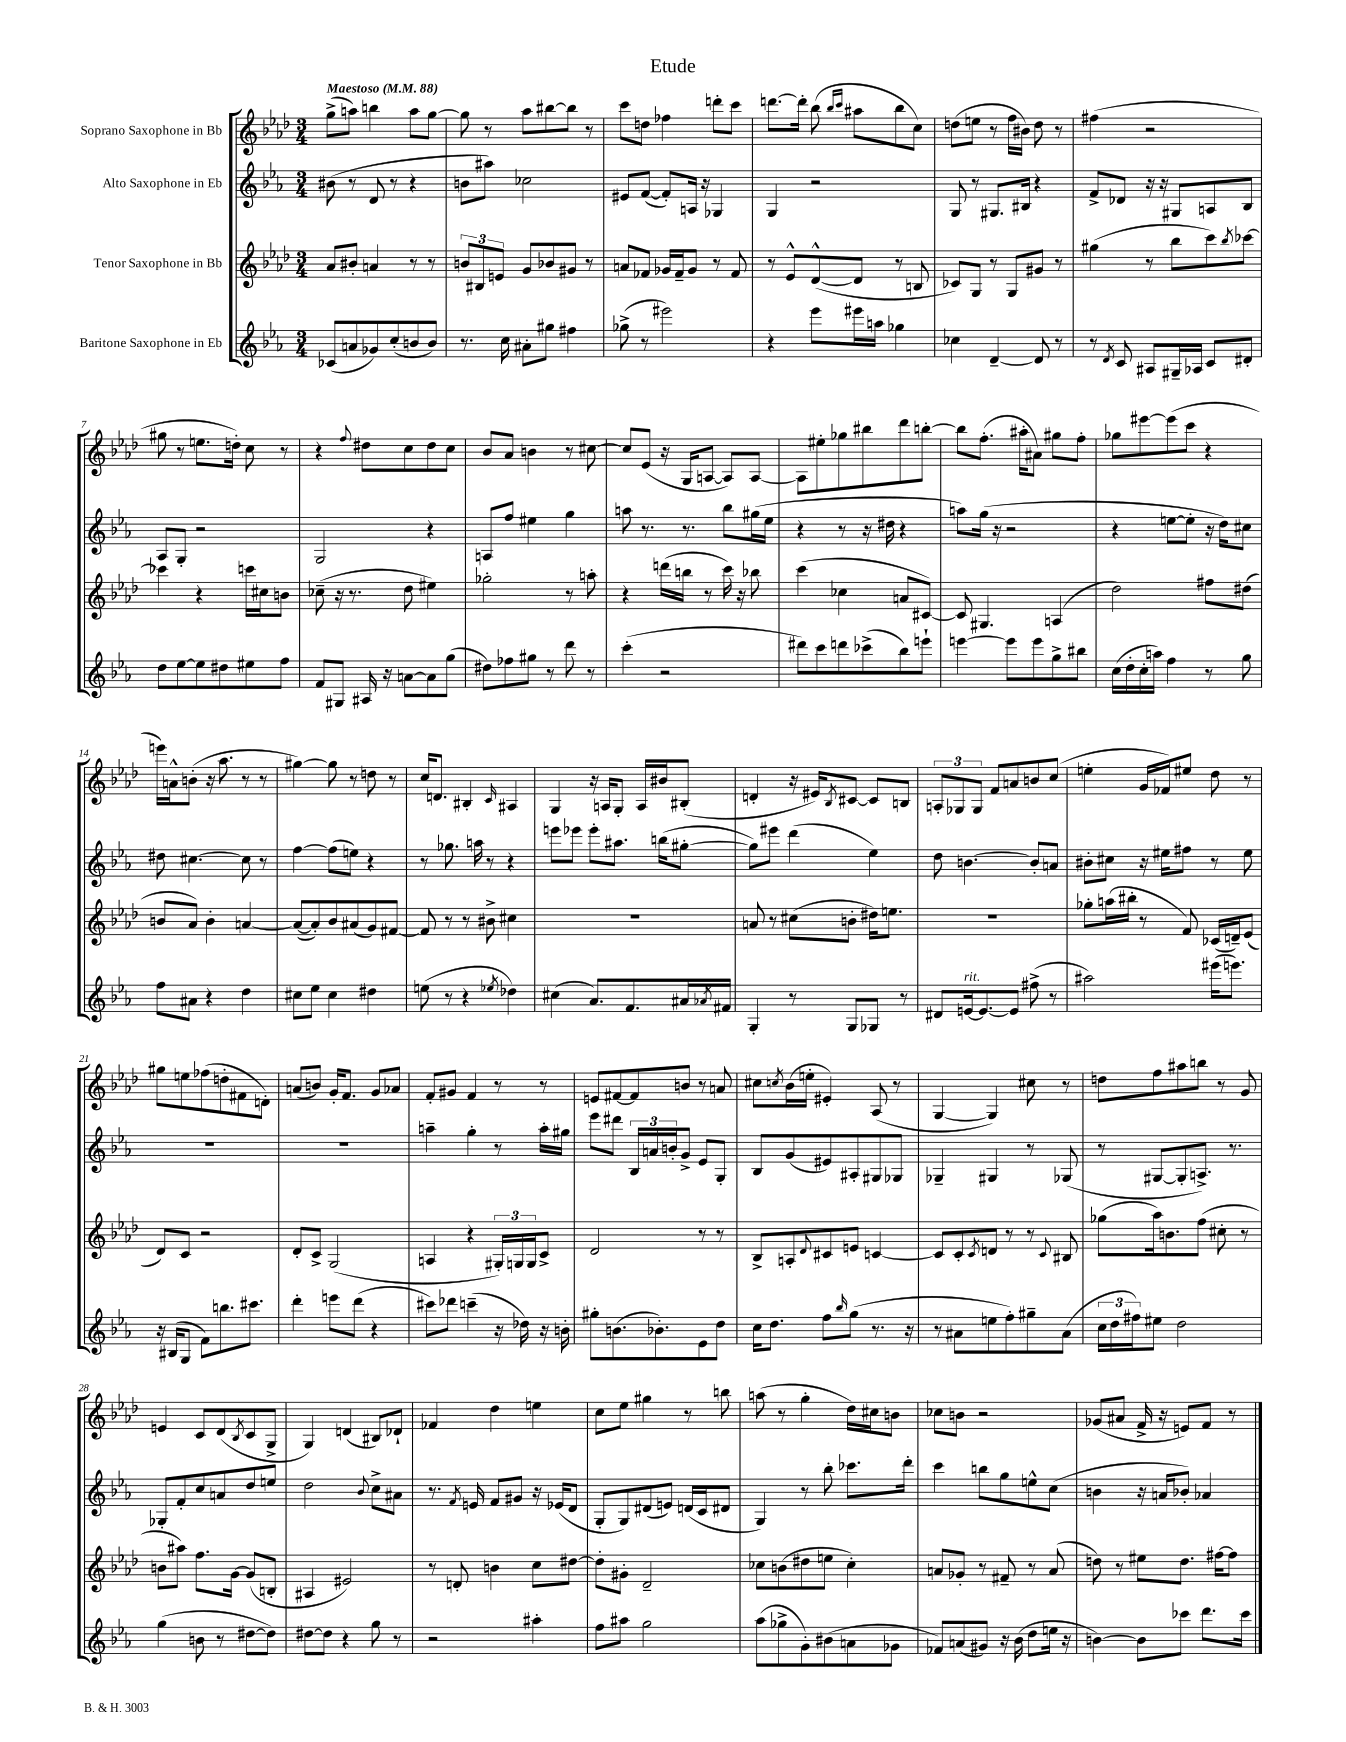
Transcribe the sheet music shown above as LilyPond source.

\header { title = "Etude" }
<<
\new StaffGroup <<
\new Staff = "s0" \with { instrumentName = "Soprano Saxophone in Bb" } {
    \clef treble \key aes \major \numericTimeSignature \time 3/4 \tempo "Maestoso" 4 = 88
    g''8->( a''8) b''4 a''8 g''8~ |
    g''8 r8 aes''8 bis''8~ bis''8 r8 |
    c'''8 d''8 fes''4 d'''8-. c'''8 |
    d'''8.~ d'''16-. bes''8( \grace { bes''16 c'''16 } ais''8 bes''8 c''8) |
    d''8( e''8 r8 f''16 bis'16) d''8 r8 |
    fis''4( r2 |
    gis''8 r8 e''8. d''16-.) c''8 r8 |
    r4 \appoggiatura { f''8 } dis''8 c''8 dis''8 c''8 |
    bes'8 aes'8 b'4 r8 cis''8~ |
    cis''8 ees'8( r16 g16 a8~ a8) a8~ |
    a8 eis''8-. ges''8 bis''8 des'''8 b''8~-. |
    b''8 f''8.-.( ais''16-. ais'8) gis''8 f''8-. |
    ges''8 eis'''8~ eis'''8( c'''8 r4 |
    e'''16) a'16-^ b'8-.( r16 aes''8. r8 r8 |
    gis''4~) gis''8 r8 d''8 r8 |
    c''16 d'8. bis4-. \grace { c'16 } ais4 |
    g4 r16 a16 g8-. a16 bis'16 bis8-.( |
    d'4-. r16 eis'16) \acciaccatura { bes8 } cis'8~ cis'8 b8 |
    \tuplet 3/2 { a8-. ges8 ges8 } f'8 a'8 b'8 c''8( |
    e''4-. g'16 fes'16) eis''8 des''8 r8 |
    gis''8 e''8 fes''8( d''8-. fis'8 d'8-.) |
    a'8( b'8) g'16-. f'8. g'8 aes'8 |
    f'8-. gis'8 f'4 r8 r8 |
    e'8 fis'8~ fis'8 b'8 r8 a'8 |
    cis''8 \acciaccatura { c''8 } bes'16( e''16-. eis'4-.) aes8( r8 |
    g4~ g4) cis''8 r8 |
    d''8 f''8 ais''8 b''8 r8 g'8 |
    e'4 c'8 des'8( \acciaccatura { bes8 } c'8 g8-> |
    g4) d'4( bis8) des'8-! |
    fes'4 des''4 e''4 |
    c''8 ees''8 gis''4 r8 b''8 |
    a''8( r8 g''4-. des''16) cis''16 b'8 |
    ces''8 b'8 r2 |
    ges'8( ais'8 f'16-> r16 e'8) f'8 r8 \bar "|." |
}
\new Staff = "s1" \with { instrumentName = "Alto Saxophone in Eb" } {
    \clef treble \key ees \major \numericTimeSignature \time 3/4
    bis'8( r8 d'8 r8 r4 |
    b'8 ais''8) ces''2 |
    eis'8 f'8~( f'8-.) a16 r16 ges4 |
    g4 r2 |
    g8 r8 gis8. bis16 r4 |
    f'8-> des'8 r16 r16 gis8 a8 bes8 |
    aes8 g8-. r2 |
    g2 r4 |
    a8 f''8 eis''4 g''4 |
    a''8 r8. r8. bes''8 gis''16( ees''16 |
    r4 r8 r16 dis''16 r4 |
    a''8) g''16( r16 r2 |
    r4 e''8~ e''8-. r16 d''16) cis''8 |
    dis''8 cis''4.~ cis''8 r8 |
    f''4~ f''8( e''8) r4 |
    r8 ges''8. a''16 r8 r4 |
    e'''8 ees'''8 ees'''8-. ais''8. b''16( gis''8~-. |
    gis''8) eis'''8 d'''4( ees''4) |
    d''8 b'4.~ b'8-. a'8 |
    bis'8-. cis''8 r16 eis''16 fis''8 r8 eis''8 |
    R2. |
    R2. |
    a''4-- g''4-. r8 a''16-. gis''16 |
    ees'''8 dis'''8 \tuplet 3/2 { bes16 a'16 b'16-. } g'8-> ees'8 g8-. |
    bes8 g'8( eis'8) ais8-. gis8 ges8 |
    ges4-- gis4 r8 ges8( |
    r8 gis8~ gis8-. a8.->) r8. |
    ges8-. f'8-. c''8 a'8 d''8 e''8 |
    d''2 \appoggiatura { bes'8 } c''8-> ais'8 |
    r8. \acciaccatura { f'8 } e'16 f'8 gis'8 r16 ees'16( d'8 |
    g8-. g8) dis'8( e'8) d'16( c'16 dis'8 |
    g4) r8 bes''8-. ces'''8. d'''16-. |
    c'''4 b''8 g''8 e''8-^ c''8( |
    b'4 r16 a'16 bes'8-.) aes'4 \bar "|." |
}
\new Staff = "s2" \with { instrumentName = "Tenor Saxophone in Bb" } {
    \clef treble \key aes \major \numericTimeSignature \time 3/4
    aes'8 bis'8-. a'4 r8 r8 |
    \tuplet 3/2 { b'8 bis8 e'8 } g'8 bes'8 gis'8 r8 |
    a'8 fes'8 ges'16 fes'16-- ges'8 r8 fes'8 |
    r8 ees'8-^ des'8~-^( des'8 r8 b8 |
    ces'8) g8 r8 g8 gis'8 r8 |
    gis''4( r8 bes''8 c'''8) \acciaccatura { bes''8 } ces'''8~ |
    ces'''4 r4 c'''16 cis''16 b'8 |
    ces''8--( r16 r8. des''8 eis''4) |
    ges''2-. r8 a''8-. |
    r4 d'''16( b''16 r8 c'''16) r16 bes''8 |
    c'''4( ces''4 a'8 cis'8~) |
    cis'8 gis4. a4( |
    des''2) fis''8 dis''8( |
    b'8 aes'8) b'4-. a'4~ |
    a'8~( a'8-.) bes'8 ais'8( g'8) fis'8~ |
    fis'8 r8 r8 bis'8-> cis''4 |
    R2. |
    a'8 r8 cis''8( b'8-. dis''16) e''8. |
    R2. |
    ges''8-. a''16( bis''16-. r8 f'8) ces'16( d'16--) ees'8( |
    des'8) c'8 r2 |
    des'8-. c'8-> g2( |
    a4 r4 \tuplet 3/2 { gis16-.) g16 g16 } c'8-> |
    des'2 r8 r8 |
    bes8-> a8-. \appoggiatura { des'8 } cis'8 e'8 c'4~ |
    c'8 c'8-. \acciaccatura { c'8 } d'8 r8 r8 \appoggiatura { c'8 } bis8 |
    ges''8( aes''16) b'8. f''8( cis''8-. r8 |
    b'8 ais''8) f''8. g'16~ g'8( b8-. |
    ais4 eis'2) |
    r8 d'8-. b'4 c''8 dis''8~ |
    dis''8-. gis'8-. des'2-- |
    ces''8 b'8( dis''8 e''8 ces''4-.) |
    a'8 ges'8-. r8 fis'8-- r8 a'8( |
    d''8) r8 eis''8 d''8. fis''16~ fis''8 \bar "|." |
}
\new Staff = "s3" \with { instrumentName = "Baritone Saxophone in Eb" } {
    \clef treble \key ees \major \numericTimeSignature \time 3/4
    ces'8( a'8 ges'8) c''8-.( b'8 b'8) |
    r8. c''16 ais'8-. gis''8 fis''4 |
    ges''8->( r8 eis'''2) |
    r4 ees'''8 eis'''16 a''16 ges''4 |
    ces''4 d'4~-- d'8 r8 |
    r8 \acciaccatura { d'8 } c'8 ais8 gis16-- aes16 c'8 dis'8-. |
    d''8 ees''8~ ees''8 dis''8 eis''8 f''8 |
    f'8 gis8 ais16 r16 a'8~ a'8 g''8( |
    dis''8) fes''8 gis''8 r8 d'''8 r8 |
    c'''4-.( r2 |
    dis'''8) c'''8 d'''8 ces'''8->( bes''8) e'''8-! |
    e'''4~ e'''8 e'''8 g''8-> bis''8 |
    c''16( d''16-. c''16-. a''16) f''4 r8 g''8 |
    f''8 ais'8 r4 d''4 |
    cis''8 ees''8 cis''4 dis''4 |
    e''8( r8 r4 \acciaccatura { ees''8 } des''4) |
    cis''4( aes'8.) f'8. ais'16 \acciaccatura { aes'8 } fis'16 |
    g4-. r8 g8 ges8 r8 |
    dis'8 e'16~^\markup { \italic "rit." } e'8.~ e'8 fis''8->( r8 |
    ais''2) eis'''16( e'''8.) |
    r16 bis16( g8 f'8) b''8. cis'''8. |
    d'''4-. e'''8 d'''8( r4 |
    cis'''8) des'''8 c'''4--( r16 des''16) r16 b'16-. |
    gis''8-. b'8.( bes'8.-.) ees'8 d''8 |
    c''16 d''8. f''8 \grace { bes''16 } g''8( r8. r16 |
    r8 ais'8 e''8 f''8-.) gis''8-- ais'8( |
    \tuplet 3/2 { c''16 d''16 fis''16) } eis''8 d''2 |
    g''4( b'8 r8 dis''8~ dis''8) |
    dis''8~ dis''8 r4 g''8 r8 |
    r2 ais''4-. |
    f''8 ais''8 g''2 |
    aes''8( ges''8-> g'8-.) bis'8( a'8 ges'8 |
    fes'8) a'8( gis'8) r16 bes'16( d''8 e''16 r16 |
    b'4~) b'8 ces'''8 d'''8. ces'''16 \bar "|." |
}
>>
>>
